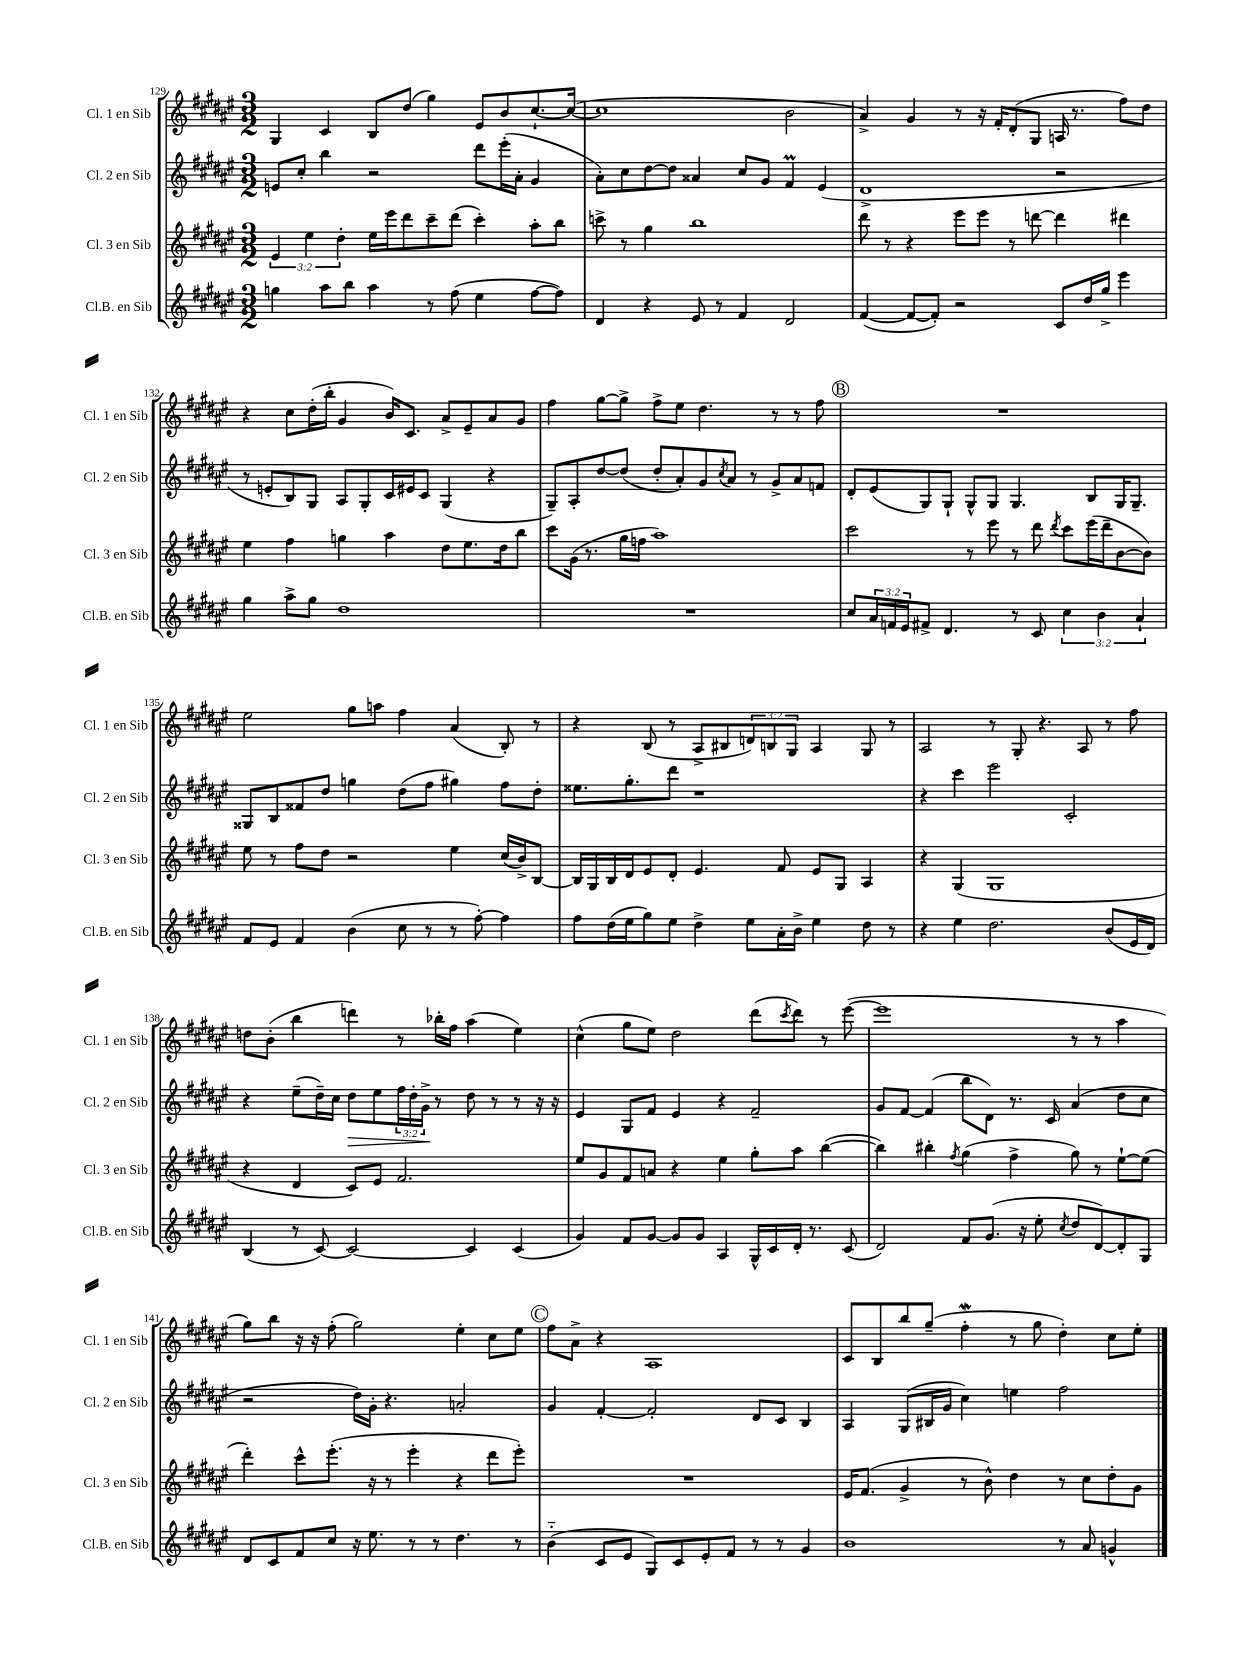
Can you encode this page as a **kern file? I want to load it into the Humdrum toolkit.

**kern	**kern	**kern	**kern
*staff4	*staff3	*staff2	*staff1
*clefG2	*clefG2	*clefG2	*clefG2
*k[f#c#g#d#a#e#]	*k[f#c#g#d#a#e#]	*k[f#c#g#d#a#e#]	*k[f#c#g#d#a#e#]
*M3/2	*M3/2	*M3/2	*M3/2
4gg\	6e#/	8e/L	4G#/
.	.	8cc#'/J	.
.	6ee#\	.	.
8aa#\L	.	4bb\	4c#/
.	6dd#'\	.	.
8bb\J	.	.	.
4aa#\	16ee#\LL	2r	8B/L
.	16eee#\J	.	.
.	8ddd#\	.	(8dd#/J
8r	8ccc#~\	.	4gg#\)
(8ff#\	(8ddd#\J	.	.
4ee#\	4ccc#'\)	8ddd#\L	8e#/L
.	.	(16eee#'\L	8b/
.	.	16a#'\JJ	.
[8ff#\L	8aa#'\L	4g#/	[8.cc#`/
8ff#\]J)	8bb\J	.	.
.	.	.	(16cc#/_Jk
=	=	=	=
4d#/	8ccc^\	8a#'\L)	1cc#]
.	8r	8cc#\	.
4r	4gg#\	[8dd#\	.
.	.	8dd#\]J	.
8e#/	1bb	4a##/	.
8r	.	.	.
4f#/	.	8cc#/L	.
.	.	8g#/J	.
2d#/	.	4f#/	2b\
.	.	(4e#/	.
=	=	=	=
([4f#/	8ddd#\	1d#^	4a#^/)
.	8r	.	.
8f#/_L	4r	.	4g#/
8f#'/]J)	.	.	.
2r	8eee#\L	.	8r
.	8eee#\J	.	16r
.	.	.	16f#'/LK
.	8r	.	(8d#'/
.	[8ddd\	.	8G#/J
8c#/L	4ddd\]	2r	16A/
.	.	.	8.r
16dd#/L	.	.	.
16gg#^/JJ	.	.	.
4eee#\	4ddd#\	.	8ff#\L)
.	.	.	8dd#\J
=	=	=	=
4gg#\	4ee#\	8r	4r
.	.	8e'/L	.
8aa#^\L	4ff#\	8B/)	8cc#\L
8gg#\J	.	8G#/J	(16dd#'\L
.	.	.	16bb'\JJ
1dd#	4gg\	8A#/L	4g#/
.	.	8G#'/	.
.	4aa#\	16c#/L	16b/LK)
.	.	16e#/J	8.c#/J
.	.	8c#/J	.
.	8dd#\L	(4G#/	8a#^/L
.	8.ee#\	.	8e#~/
.	.	4r	8a#/
.	16dd#\k	.	.
.	8bb\J	.	8g#/J
=	=	=	=
1.r	8ccc#\L	8G#~/L)	4ff#\
.	(16g#\Jk	8A#'/	.
.	8.r	.	.
.	.	[8dd#/	[8gg#\L
.	16gg#\LL	(8dd#/]J	8gg#^\]J
.	16ff\JJ	.	.
.	1aa#)	8dd#'/L	8ff#^\L
.	.	8a#'/)	8ee#\J
.	.	8g#/	4.dd#\
.	.	8qcc#/	.
.	.	8a#/J	.
.	.	8r	.
.	.	8g#^/L	8r
.	.	8a#/	8r
.	.	8f/J	8ff#\
=	=	=	=
8cc#/L	2ccc#\	8d#'/L	1.r
24a#/L	.	(8e#/	.
24f/	.	.	.
24e#/J	.	.	.
8f#^/J	.	8G#/)	.
4.d#/	.	8G#`/J	.
.	8r	8G#^^/L	.
.	8eee#\	8G#/J	.
8r	8r	4.G#/	.
8c#/	8ddd#\	.	.
.	8qddd#/	.	.
6cc#\	8ccc#\L	.	.
.	(16eee#\L	8B/L	.
6b\	.	.	.
.	16ddd#~\J	.	.
.	[8b\	16G#/K	.
.	.	8.G#~/J	.
6a#`/	.	.	.
.	8b\]J)	.	.
=	=	=	=
8f#/L	8ee#\	8G##/L	2ee#\
8e#/J	8r	8B/	.
4f#/	8ff#\L	8f##/	.
.	8dd#\J	8dd#/J	.
(4b\	2r	4gg\	8gg#\L
.	.	.	8aa\J
8cc#\	.	(8dd#\L	4ff#\
8r	.	8ff#\J	.
8r	4ee#\	4gg#\)	(4a#/
[8ff#'\)	.	.	.
4ff#\]	(16cc#/LL	8ff#\L	8B'/)
.	16b^/J)	.	.
.	[8B/J	8dd#'\J	8r
=	=	=	=
8ff#\L	16B/]LL	8.ee##\L	4r
.	16G#/	.	.
(16dd#\L	16B/	.	.
16ee#\J	16d#/J	8.gg#'\	.
8gg#\)	8e#/	.	(8B/
8ee#\J	8d#'/J	8ddd#\J	8r
4dd#^\	4.e#/	1r	8A#^/L
.	.	.	8B#/
8ee#\L	.	.	12d/)
.	.	.	12B/
16a#'\L	8f#/	.	.
.	.	.	12G#/J
16b^\JJ	.	.	.
4ee#\	8e#/L	.	4A#/
.	8G#/J	.	.
8dd#\	4A#/	.	8G#/
8r	.	.	8r
=	=	=	=
4r	4r	4r	2A#/
4ee#\	(4G#/	4ccc#\	.
2.dd#\	1G#	2eee#\	8r
.	.	.	8G#'/
.	.	.	4.r
.	.	2c#'/	.
.	.	.	8A#/
(8b/L	.	.	8r
16e#/L	.	.	8ff#\
16d#/JJ)	.	.	.
=	=	=	=
(4B/	4r	4r	8dd\L
.	.	.	(8b'\J
8r	4d#/	(8ee#~\L	4bb\
[8c#/)	.	16dd#~\L)	.
.	.	16cc#\JJ	.
2c#/_	8c#/L)	8dd#\L	4ddd\)
.	8e#/J	8ee#\	.
.	2.f#/	24ff#\L	8r
.	.	24dd#'\	.
.	.	24g#^\JJ	.
.	.	8r	16bb-'\LL
.	.	.	16ff#\JJ
4c#/]	.	8dd#\	(4aa#\
.	.	8r	.
(4c#/	.	8r	4ee#\)
.	.	16r	.
.	.	16r	.
=	=	=	=
4g#/)	8ee#/L	4e#/	(4cc#^^\
.	8g#/	.	.
8f#/L	8f#/	8G#/L	8gg#\L
[8g#/J	8a/J	8f#/J	8ee#\J)
8g#/]L	4r	4e#/	2dd#\
8g#/J	.	.	.
4A#/	4ee#\	4r	.
16G#^^/LL	8gg#'\L	2f#~/	(8ddd#\L
16c#/	.	.	.
.	.	.	8qccc#/
16d#'/JJ	8aa#\J	.	8ddd#\J)
8.r	.	.	.
.	([4bb\	.	8r
(8c#/	.	.	([8eee#\
=	=	=	=
2d#/)	4bb\])	8g#/L	1eee#]
.	.	[8f#/J	.
.	4bb#'\	(4f#/]	.
.	8qff#/	.	.
8f#/L	(4gg#\	8bb\L	.
(8.g#/J	.	8d#\J)	.
.	4ff#^\	8.r	.
16r	.	.	.
8ee#'\	.	.	.
.	.	16c#/	.
8qcc#/	.	.	.
8dd#/L	8gg#\)	(4a#/	8r
[8d#/)	8r	.	8r
8d#'/]	[8ee#`\L	8dd#\L	4aa#\
8G#/J	(8ee#\]J	8cc#\J	.
=	=	=	=
8d#/L	4ddd#'\)	2r	8gg#\L)
8c#/	.	.	8bb\J
8f#/	8ccc#^^\L	.	16r
.	.	.	16r
8cc#/J	(8.eee#'\J	.	(8ff#'\
16r	.	16dd#\LL)	2gg#\)
8.ee#\	16r	16g#'\JJ	.
.	8r	4.r	.
8r	4eee#'\	.	.
8r	.	.	.
4.dd#\	4r	2a'/	4ee#'\
.	8ddd#\L	.	8cc#\L
8r	8eee#'\J)	.	8ee#\J
=	=	=	=
(4b'~\	1.r	4g#/	8ff#\L
.	.	.	8a#^\J
8c#/L	.	[4f#'/	4r
8e#/J	.	.	.
8G#/L)	.	2f#'/]	1A#
8c#/	.	.	.
8e#'/	.	.	.
8f#/J	.	.	.
8r	.	8d#/L	.
8r	.	8c#/J	.
4g#/	.	4B/	.
=	=	=	=
1b	16e#/LK	4A#/	8c#/L
.	(8.f#/J	.	.
.	.	.	8B/
.	4g#^/	(8G#/L	8bb/
.	.	16B#/L	(8gg#~/J
.	.	16g#/JJ	.
.	8r	4cc#\)	4ff#'\
.	8b^^\)	.	.
.	4dd#\	4ee\	8r
.	.	.	8gg#\
8r	8r	2ff#\	4dd#'\)
8a#/	8cc#\L	.	.
4g^^/	8dd#'\	.	8cc#\L
.	8g#\J	.	8ee#'\J
==	==	==	==
*-	*-	*-	*-
